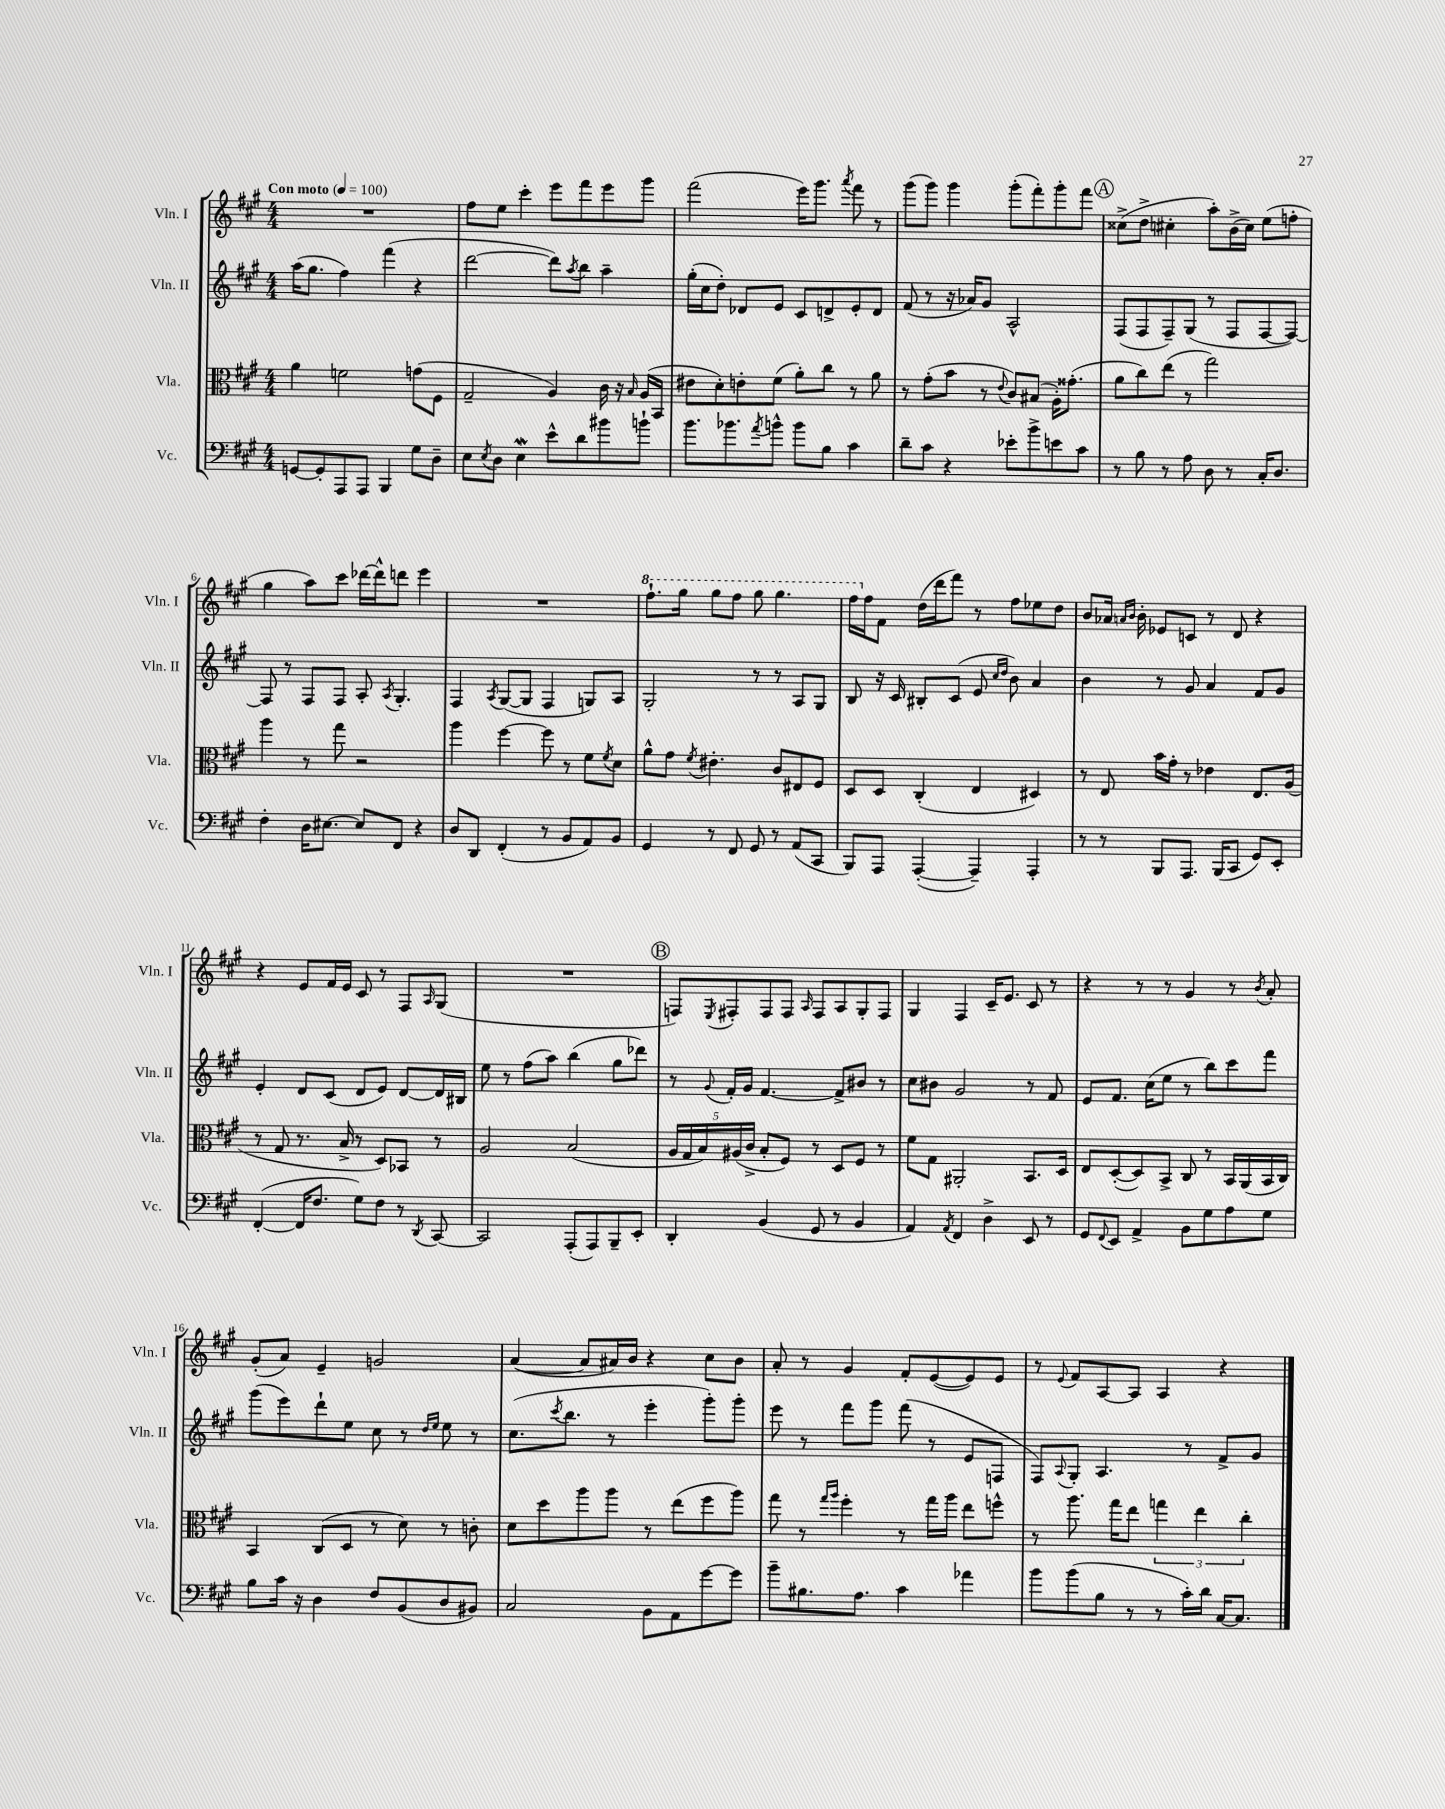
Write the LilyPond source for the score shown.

<<
\new StaffGroup <<
\new Staff = "s0" \with { instrumentName = "Vln. I" shortInstrumentName = "Vln. I" } {
    \clef treble \key a \major \numericTimeSignature \time 4/4 \tempo "Con moto" 4 = 100
    R1 |
    fis''8 e''8 cis'''4-. e'''8 fis'''8 e'''8 gis'''8 |
    fis'''2( e'''16) gis'''8. \acciaccatura { a'''8 } fis'''8 r8 |
    gis'''8( gis'''8) gis'''4 gis'''8-.( fis'''8-.) gis'''8-. fis'''8 |
    \mark \markup { \circle "A" } cisis''8->( d''8-> cis''4-. a''8-.) b'16->( cis''16) e''8( f''8-. |
    gis''4 a''8) cis'''8 des'''16~ des'''16-^ d'''8 e'''4 |
    R1 |
    \ottava #1 fis'''8.-! gis'''16 gis'''8 fis'''8 gis'''8 gis'''4. |
    fis'''16 \ottava #0 fis''16 fis'8 d''16( d'''16 fis'''8) r8 fis''8 ees''8 d''8 |
    b'8 aes'16 \grace { a'16 b'16 } b'16-. ees'8 c'8 r8 d'8 r4 |
    r4 e'8 fis'16 e'16 cis'8 r8 fis8 \grace { a16 } gis8( |
    R1 |
    \mark \markup { \circle "B" } f8) \acciaccatura { e8 } fis8-. fis8 fis8 \grace { a16 } fis8 a8 gis8-. fis8 |
    gis4 fis4 cis'16-- e'8. cis'8 r8 |
    r4 r8 r8 gis'4 r8 \acciaccatura { b'8 } a'8-. |
    gis'8-.( a'8) e'4-- g'2 |
    a'4~( a'8 ais'16) b'16 r4 cis''8 b'8 |
    a'8-. r8 gis'4 fis'8-. e'8~( e'8) e'8 |
    r8 \appoggiatura { e'8 } fis'8 a8~ a8 a4 r4 \bar "|." |
}
\new Staff = "s1" \with { instrumentName = "Vln. II" shortInstrumentName = "Vln. II" } {
    \clef treble \key a \major \numericTimeSignature \time 4/4
    a''16( gis''8. fis''4) fis'''4( r4 |
    d'''2~ d'''8) \acciaccatura { a''8 } b''8 a''4-- |
    gis''16-.( cis''16 d''8-.) des'8 e'8 cis'8 d'8-> e'8-. d'8 |
    fis'8( r8 r16 aes'16) gis'8 a2-^ |
    \mark \markup { \circle "A" } fis8( fis8 fis8--) gis8( r8 fis8 fis8~ fis8~) |
    fis8 r8 fis8 fis8 a8-. \acciaccatura { a8 } gis4.-. |
    fis4 \acciaccatura { a8 } gis8~( gis8 fis4 g8) a8 |
    gis2-. r8 r8 a8 gis8 |
    b8 r16 cis'16 bis8-. cis'8( e'8 \grace { cis''16 d''16 } b'8) a'4 |
    b'4 r8 gis'8 a'4 fis'8 gis'8 |
    e'4-. d'8 cis'8( d'8 e'8) d'8~ d'16 bis16 |
    e''8 r8 fis''8( a''8) b''4( gis''8 des'''8) |
    \mark \markup { \circle "B" } r8 \appoggiatura { gis'8 } fis'16-. gis'16 fis'4.~ fis'8-> bis'8 r8 |
    cis''8 bis'8 gis'2 r8 fis'8 |
    e'8 fis'8. cis''16( e''8 r8 b''8) cis'''8 fis'''8 |
    gis'''8( e'''8) d'''8-! e''8 cis''8 r8 \grace { d''16 e''16 } e''8 r8 |
    cis''8.( \acciaccatura { cis'''8 } b''8. r8 e'''4-. gis'''8-.) gis'''8-. |
    e'''8 r8 fis'''8 gis'''8 fis'''8( r8 e'8 f8 |
    fis8) \appoggiatura { a8 } gis8-. a4. r8 fis'8-> gis'8 \bar "|." |
}
\new Staff = "s2" \with { instrumentName = "Vla." shortInstrumentName = "Vla." } {
    \clef alto \key a \major \numericTimeSignature \time 4/4
    a'4 f'2 g'8( fis8 |
    gis2-- a4) cis'16 r16 \grace { b16 } a16( b,16 |
    eis'8 d'8-.) e'8-. fis'8( a'8-.) cis''8 r8 a'8 |
    r8 gis'8-.( b'8 r8 \appoggiatura { e'8 } cis'8) bis8( a16-.) gisis'8.-.( |
    \mark \markup { \circle "A" } a'8 cis''8) e''8( r8 gis''2) |
    a''4 r8 gis''8 r2 |
    a''4 fis''4~ fis''8 r8 fis'8 \acciaccatura { fis'8 } d'8 |
    a'8-^ gis'8 \acciaccatura { fis'8 } eis'4.-. cis'8 eis8 fis8 |
    d8 d8 cis4-.( e4 dis4) |
    r8 e8 b'16 gis'16-. r8 ees'4 e8. a16( |
    r8 gis8 r8. b16-> r8 d8) bes,8 r8 |
    a2 b2( |
    \mark \markup { \circle "B" } \tuplet 5/4 { a16 gis16 b16) ais16( cis'16-> } b8-. fis8) r8 d8 fis8 r8 |
    fis'8 gis8 ais,2-. b,8. d16 |
    e8 d8~-.( d8) b,8-> cis8 r8 b,16 a,16( b,16 cis16) |
    b,4 cis8( d8 r8 d'8) r8 c'8-. |
    d'8 d''8 a''8 a''8 r8 e''8( fis''8 a''8) |
    gis''8 r8 \grace { gis''16 a''16 } fis''4-. r8 gis''16 a''16 e''8 f''8-^ |
    r8 a''8. gis''16 e''8 \tuplet 3/2 { g''4 e''4 cis''4-. } \bar "|." |
}
\new Staff = "s3" \with { instrumentName = "Vc." shortInstrumentName = "Vc." } {
    \clef bass \key a \major \numericTimeSignature \time 4/4
    g,8~ g,8-. a,,8 a,,8 b,,4 gis8 d8-- |
    e8 \acciaccatura { e8 } d8 e4\mordent e'8-^ d'8 bis'8 b'8-! |
    b'8. bes'8. \acciaccatura { a'8 } b'8-^ b'8 b8 cis'4 |
    d'8-- cis'8 r4 ees'8-. b'8-> e'8 cis'8 |
    \mark \markup { \circle "A" } r8 b8 r8 a8 d8 r8 cis16-. d8. |
    fis4-. d16 eis8.~ eis8 fis,8 r4 |
    d8 d,8 fis,4-.( r8 b,8 a,8) b,8 |
    gis,4 r8 fis,8 gis,8 r8 a,8( cis,8 |
    b,,8) a,,8 a,,4~-.( a,,4--) a,,4-. |
    r8 r8 b,,8 a,,8. b,,16( cis,8 gis,8) e,8-. |
    fis,4~-.( fis,16 fis8. gis8) fis8 r8 \acciaccatura { d,8 } cis,8~ |
    cis,2 a,,8-.( a,,8) b,,8-- e,8-. |
    \mark \markup { \circle "B" } d,4-. b,4( gis,8 r8 b,4 |
    a,4) \acciaccatura { a,8 } fis,4 d4-> e,8 r8 |
    gis,8 \appoggiatura { fis,8 } e,8 a,4-> b,8 gis8 a8 gis8 |
    b8 cis'16 r16 d4 fis8 b,8( d8 bis,8) |
    cis2 b,8 a,8 gis'8~ gis'8 |
    b'8-- bis8. a8. cis'4 aes'4 |
    b'8 b'8( b8 r8 r8 cis'16-.) d'16 cis16~ cis8. \bar "|." |
}
>>
>>
